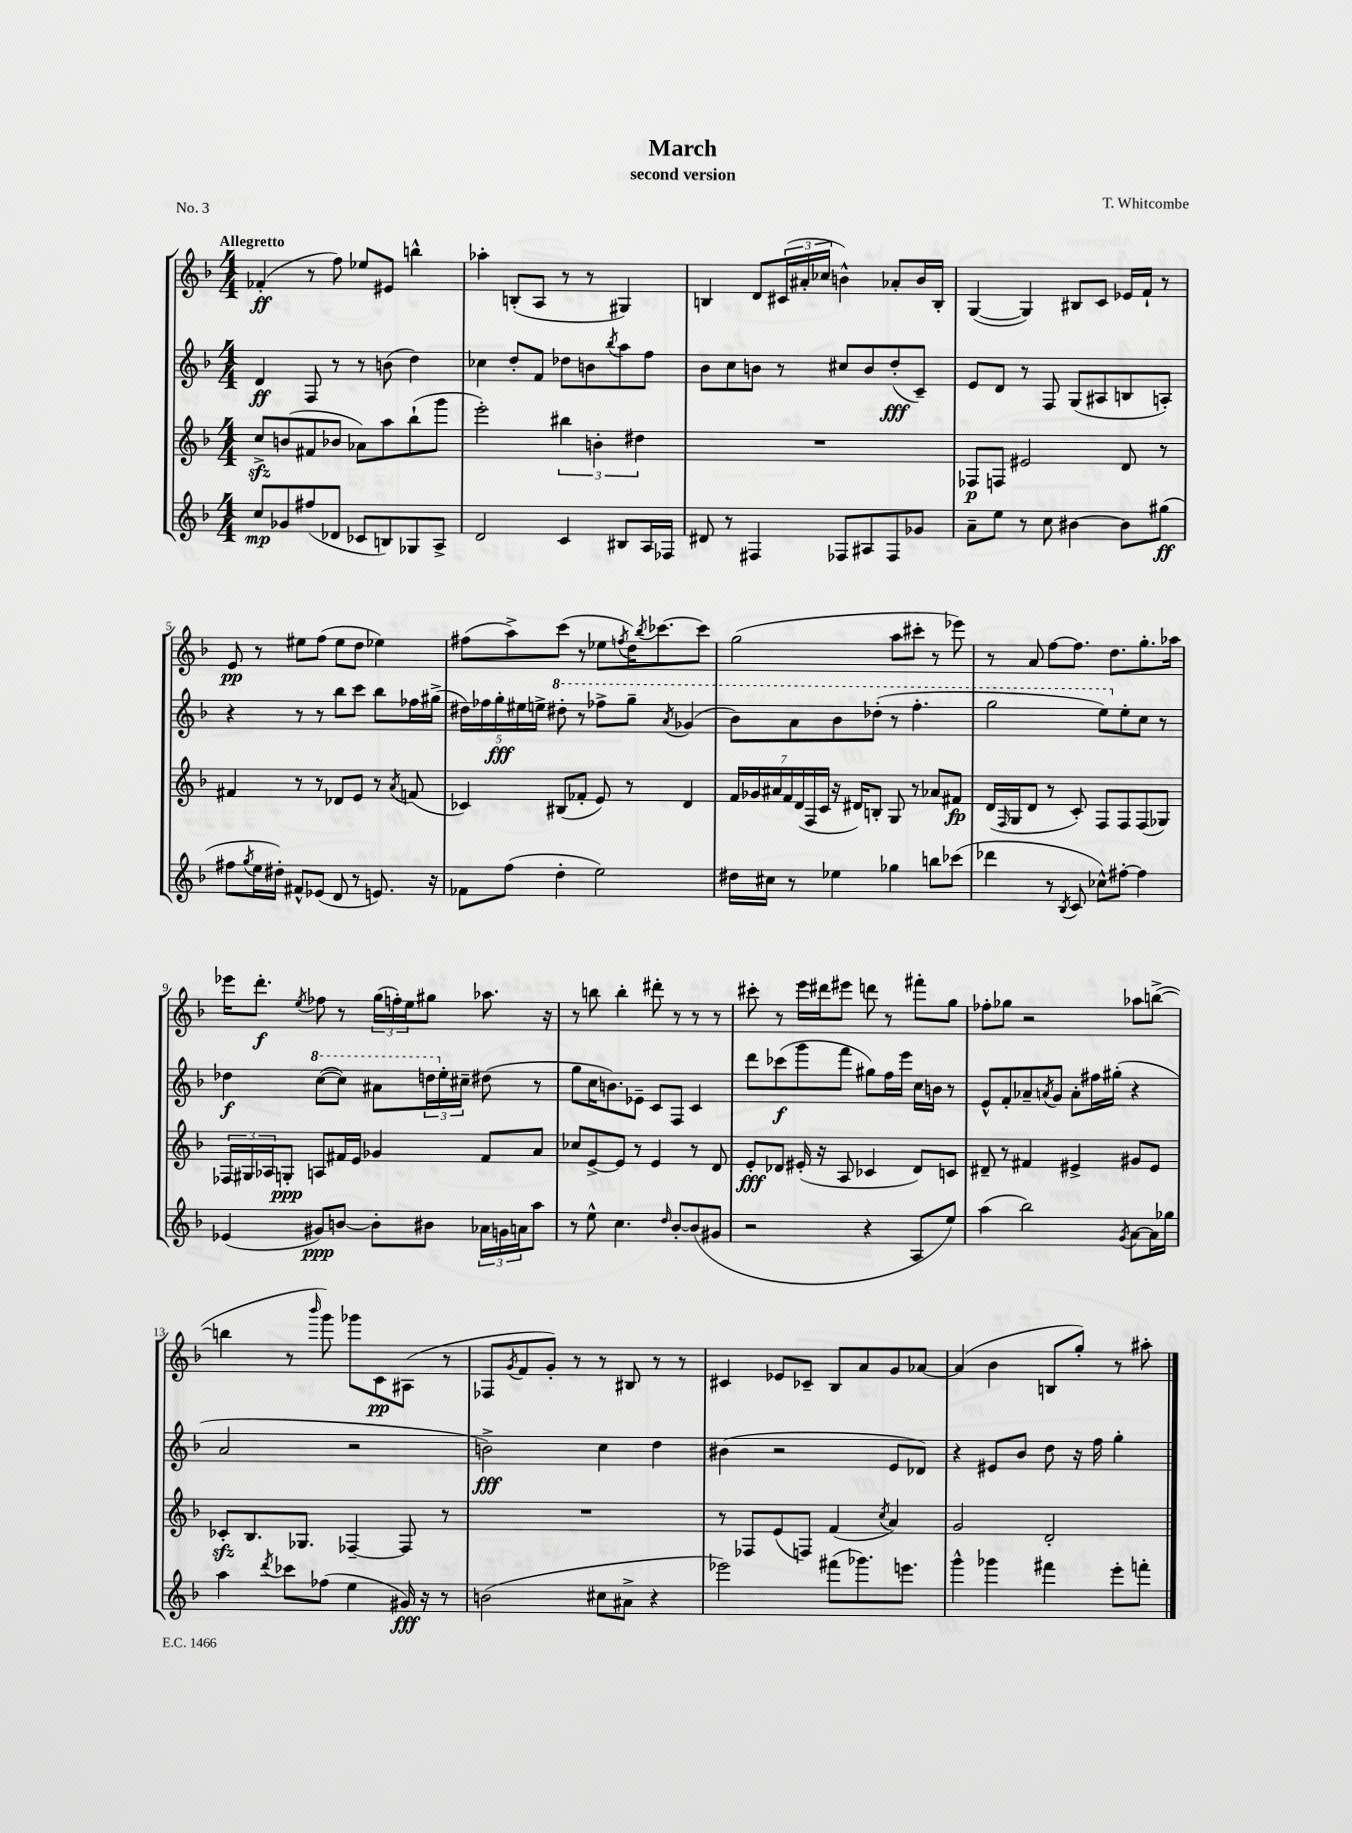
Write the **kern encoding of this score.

**kern	**dynam	**kern	**dynam	**kern	**dynam	**kern	**dynam
*part4	*part4	*part3	*part3	*part2	*part2	*part1	*part1
*staff4	*staff4	*staff3	*staff3	*staff2	*staff2	*staff1	*staff1
*clefG2	*	*clefG2	*	*clefG2	*	*clefG2	*
*k[b-]	*	*k[b-]	*	*k[b-]	*	*k[b-]	*
*M4/4	*	*M4/4	*	*M4/4	*	*M4/4	*
=1	=1	=1	=1	=1	=1	=1	=1
!	!	!	!	!	!	!LO:TX:a:B:t=Allegretto	!
8cc/L	mp	8cczz^/L	.	4d/	ff	(4f-X'/	ff
8g-X/	.	(8bn/	.	.	.	.	.
(8ff#X/	.	8f#X/	.	8F/	.	8r	.
8d-X/J	.	8b-X/J	.	8r	.	8ff\)	.
8c-X/L	.	8a-X\L)	.	8r	.	8ee-X/L	.
8Bn/)	.	8aa\	.	(8bn\	.	8e#X/J	.
8G-X/	.	(8bb-`\	.	4dd\)	.	4bbn^^\	.
8A^/J	.	8ggg\J	.	.	.	.	.
=2	=2	=2	=2	=2	=2	=2	=2
2d/	.	2eee'\)	.	4cc-X\	.	4aa-X'\	.
.	.	.	.	8dd'/L	.	(8Bn'/L	.
.	.	.	.	8f/J	.	8A/J	.
4c/	.	6bb#X\	.	8dd-X\L	.	8r	.
.	.	.	.	8bn\	.	8r	.
.	.	6bn'\	.	.	.	.	.
.	.	.	.	8qbb-/	.	.	.
8B#X/L	.	.	.	8aa\	.	4G#X/)	.
.	.	6dd#X\	.	.	.	.	.
16A/L	.	.	.	8ff\J	.	.	.
16F-X/JJ	.	.	.	.	.	.	.
=3	=3	=3	=3	=3	=3	=3	=3
8d#X/	.	1r	.	8b-\L	.	4Bn/	.
8r	.	.	.	8cc\	.	.	.
4F#X/	.	.	.	8bn\J	.	8d/L	.
.	.	.	.	8r	.	(24c#X/L	.
.	.	.	.	.	.	24a#X'/	.
.	.	.	.	.	.	24cc-X/JJ	.
8F-X/L	.	.	.	8cc#X/L	.	4bn^^\)	.
8A#X/	.	.	.	8b/	.	.	.
8F-/	.	.	.	(8dd'/	fff	8a-X'/L	.
8g-X/J	.	.	.	8c~/J)	.	16b/L	.
.	.	.	.	.	.	16B'/JJ	.
=4	=4	=4	=4	=4	=4	=4	=4
8a~\L	.	8F-X/L	p	8e/L	.	([4G/	.
8ee\J	.	8Fn/J	.	8d/J	.	.	.
8r	.	2e#X/	.	8r	.	4G/])	.
8cc\	.	.	.	8F/	.	.	.
[4b#X\	.	.	.	(8G/L	.	8B#X/L	.
.	.	.	.	8A#X/	.	8c/J	.
8b#\L]	.	8d/	.	8Bn/	.	16e-X/LL	.
.	.	.	.	.	.	16f`/JJ	.
(8gg#X\J	ff	8r	.	8An'/J)	.	8r	.
!!LO:LB:g=z
=5	=5	=5	=5	=5	=5	=5	=5
8ff#X\L	.	4f#X/	.	4r	.	8e/	pp
8qgg/	.	.	.	.	.	.	.
16ee\L	.	.	.	.	.	8r	.
16dd#X'\JJ)	.	.	.	.	.	.	.
8f#X^^/L	.	8r	.	8r	.	8ee#X\L	.
(8e-X/J	.	8r	.	8r	.	(8ff\J	.
8d/	.	8d-X/L	.	8bb-\L	.	8ee#\L	.
8r	.	8e/J	.	8ccc\J	.	8dd\J	.
8.en/)	.	8r	.	8bb-\L	.	4ee-X\)	.
.	.	8qa/	.	.	.	.	.
.	.	(8fn/	.	16ff-X\L	.	.	.
16r	.	.	.	(16gg#X^\JJ	.	.	.
=6	=6	=6	=6	=6	=6	=6	=6
8f-X\L	.	4c-X/)	.	20dd#X\LL)	.	(8ff#X\L	.
.	.	.	.	20ff-X\	.	.	.
.	.	.	.	20gg'\	fff	.	.
(8ff\J	.	.	.	.	.	8aa^\)	.
.	.	.	.	20ee#X\	.	.	.
.	.	.	.	20een^\JJ	.	.	.
*	*	*	*	*8va	*	*	*
4dd'\	.	(8B#X/L	.	8ddd#X'\	.	(8ccc\J	.
.	.	8f-X'/J	.	8r	.	8r	.
2ee\)	.	8e/)	.	8fff-X^\L	.	8ee-X\L	.
.	.	.	.	.	.	8qffn/	.
.	.	8r	.	8ggg~\J	.	16dd\K)	.
.	.	.	.	.	.	8qbb-/	.
.	.	.	.	.	.	[8.ccc-X\	.
.	.	.	.	8qaa/	.	.	.
.	.	4d/	.	(4gg-X/	.	.	.
.	.	.	.	.	.	8ccc-\J]	.
=7	=7	=7	=7	=7	=7	=7	=7
16dd#X\LL	.	28f/LL	.	8bb-\L)	.	(2gg\	.
.	.	28g-X/	.	.	.	.	.
16cc#X\JJ	.	.	.	.	.	.	.
.	.	28a#X/	.	.	.	.	.
.	.	28f/	.	.	.	.	.
8r	.	.	.	8aa\	.	.	.
.	.	(28d/	.	.	.	.	.
.	.	28F/	.	.	.	.	.
.	.	28c/JJ	.	.	.	.	.
4ee-X\	.	16r	.	8bb-\	.	.	.
.	.	16d#X/KL)	.	.	.	.	.
.	.	8Bn'/J	.	(8ddd-X'\J	.	.	.
4gg-X\	.	8G/	.	8r	.	8aa\L	.
.	.	8r	.	4.fff'\	.	8ccc#X'\J	.
8bbn\L	.	8a-X/L	.	.	.	8r	.
(8ccc-X\J	.	8f#X/J	fp	.	.	8eee-X\)	.
=8	=8	=8	=8	=8	=8	=8	=8
4ddd-X\	.	(16d/LL	.	2ggg\	.	8r	.
.	.	16qqF/	.	.	.	.	.
.	.	16G/J	.	.	.	.	.
.	.	8d/J	.	.	.	8a/	.
8r	.	8r	.	.	.	[8ff\L	.
8qB-/	.	.	.	.	.	.	.
8c/	.	8c'/)	.	.	.	8.ff\J]	.
8cc-X^^\L)	.	8F/L	.	8eee\L)	.	.	.
.	.	.	.	.	.	8.dd\L	.
*	*	*	*	*X8va	*	*	*
[8ff#X'\J	.	8F/	.	8ee'\	.	.	.
4ff#\]	.	(8F/	.	8cc\J	.	8.gg'\	.
.	.	8G-X/J)	.	8r	.	.	.
.	.	.	.	.	.	16aa-X\Jk	.
!!LO:LB:g=z
=9	=9	=9	=9	=9	=9	=9	=9
(4e-X/	.	24F-X/LL	.	4dd-X\	f	16eee-X\KL	.
.	.	24G#X/	.	.	.	.	.
.	.	.	.	.	.	8.ddd'\J	f
.	.	24A-X/J	.	.	.	.	.
.	.	8Gn'/J	ppp	.	.	.	.
.	.	.	.	.	.	8qee/	.
*	*	*	*	*8va	*	*	*
8g#X/L)	ppp	8An/L	.	([8ccc\L	.	8ff-X\	.
[8bn/J	.	16f#X/L	.	8ccc\J])	.	8r	.
.	.	16e/JJ	.	.	.	.	.
8b'\L]	.	4g-X/	.	8aa#X\L	.	(24gg\LL	.
.	.	.	.	.	.	24ffn'\)	.
.	.	.	.	.	.	24ee\J	.
8b#X\J	.	.	.	24dddn\L	.	8gg#X\J	.
*	*	*	*	*X8va	*	*	*
.	.	.	.	24ee'\	.	.	.
.	.	.	.	24cc#X~\JJ	.	.	.
24a-X\LL	.	8f#/L	.	(8dd#X\	.	8.aa-X\	.
24gn\	.	.	.	.	.	.	.
24an\J	.	.	.	.	.	.	.
8aa\J	.	8a/J	.	8r	.	.	.
.	.	.	.	.	.	16r	.
=10	=10	=10	=10	=10	=10	=10	=10
8r	.	8cc-X/L	.	8gg\L	.	8r	.
8ee^^\	.	[8e^/	.	16cc\K	.	8bbn\	.
.	.	.	.	8.bn\)	.	.	.
4.cc\	.	8e/J]	.	.	.	4bb'\	.
.	.	8r	.	8e-X~\J	.	.	.
.	.	4e/	.	8c/L	.	8ddd#X'\	.
16qqdd/	.	.	.	.	.	.	.
[8b-'/L	.	.	.	8F/J	.	8r	.
(8b-/]	.	8r	.	4c/	.	8r	.
8g#X/J	.	8d/	.	.	.	8r	.
=11	=11	=11	=11	=11	=11	=11	=11
2r	.	8e'/L	fff	8ddd\L	.	8ccc#X'\	.
.	.	8d-X/J	.	(8ccc-X\	f	8r	.
.	.	(16e#X'/	.	8ggg\	.	16eee\LL	.
.	.	16r	.	.	.	16ddd#X\J	.
.	.	8A/	.	8fff\J	.	8eee#X\J	.
4r	.	4c-X/	.	8gg#X\L)	.	8dddn\	.
.	.	.	.	16ff\L	.	8r	.
.	.	.	.	16eee\JJ	.	.	.
8A/L	.	8d-/L)	.	16cc\LL	.	8fff#X'\L	.
.	.	.	.	16bn\JJ	.	.	.
8ee/J)	.	8cn/J	.	8r	.	8gg\J	.
=12	=12	=12	=12	=12	=12	=12	=12
(4aa\	.	8d#X~/	.	8e^^/L	.	8ff-X'\L	.
.	.	8r	.	8f'/	.	8gg-X\J	.
2bb-\)	.	4f#X/	.	8a-X~/	.	2r	.
.	.	.	.	8qan/	.	.	.
.	.	.	.	8g/J	.	.	.
.	.	4e#X^/	.	8a'\L	.	.	.
.	.	.	.	16ff#X\L	.	.	.
.	.	.	.	(16gg#X'\JJ	.	.	.
8qg/	.	.	.	.	.	.	.
[8a\L	.	8g#X/L	.	4r	.	8aa-X\L	.
16a\L]	.	8e#/J	.	.	.	([8bbn^\J	.
16gg-X\JJ	.	.	.	.	.	.	.
!!LO:LB:g=z
=13	=13	=13	=13	=13	=13	=13	=13
4aa\	.	8c-Xzz'/L	.	2a/	.	4bbn\]	.
.	.	8.B-/	.	.	.	.	.
8qddd/	.	.	.	.	.	.	.
8ccc-X\L	.	.	.	.	.	8r	.
.	.	8.G-X/J	.	.	.	.	.
.	.	.	.	.	.	16qqbbb-/	.
(8ff-X\J	.	.	.	.	.	8ggg\)	.
4ee\	.	[4F-X~/	.	2r	.	8ggg-X\L	.
.	.	.	.	.	.	8c\	pp
16g#X/)	fff	8F-/]	.	.	.	(8A#X\J	.
16r	.	.	.	.	.	.	.
8r	.	8r	.	.	.	8r	.
=14	=14	=14	=14	=14	=14	=14	=14
(2bn\	.	1r	.	2bn^\)	fff	8F-X/L	.
.	.	.	.	.	.	8qg/	.
.	.	.	.	.	.	8f/	.
.	.	.	.	.	.	8g'/J)	.
.	.	.	.	.	.	8r	.
8cc#X\L	.	.	.	4cc\	.	8r	.
8a#X^\J	.	.	.	.	.	8B#X/	.
4r	.	.	.	4dd\	.	8r	.
.	.	.	.	.	.	8r	.
=15	=15	=15	=15	=15	=15	=15	=15
2eee-X\)	.	8r	.	(4b#X\	.	4c#X/	.
.	.	8F-X/L	.	.	.	.	.
.	.	(8e/	.	2r	.	8e-X/L	.
.	.	8Fn/J)	.	.	.	8c-X~/J	.
(8fff#X\L	.	(4f/	.	.	.	8B-/L	.
8.ggg-X\)	.	.	.	.	.	8a/	.
.	.	8qcc/	.	.	.	.	.
.	.	4a/)	.	8e/L	.	8g/	.
8.eeen\J	.	.	.	.	.	.	.
.	.	.	.	8d-X/J)	.	[8a-X/J	.
=16	=16	=16	=16	=16	=16	=16	=16
4ggg^^\	.	2g/	.	4r	.	(4a-/]	.
4ggg-X\	.	.	.	8e#X/L	.	4b-\	.
.	.	.	.	8b-/J	.	.	.
4fff#X\	.	2d'/	.	8dd\	.	8Bn/L	.
.	.	.	.	16r	.	8gg'/J)	.
.	.	.	.	16ff\	.	.	.
8eee'\L	.	.	.	4gg'\	.	8r	.
8fffn'\J	.	.	.	.	.	8aa#X'\	.
==	==	==	==	==	==	==	==
*-	*-	*-	*-	*-	*-	*-	*-
